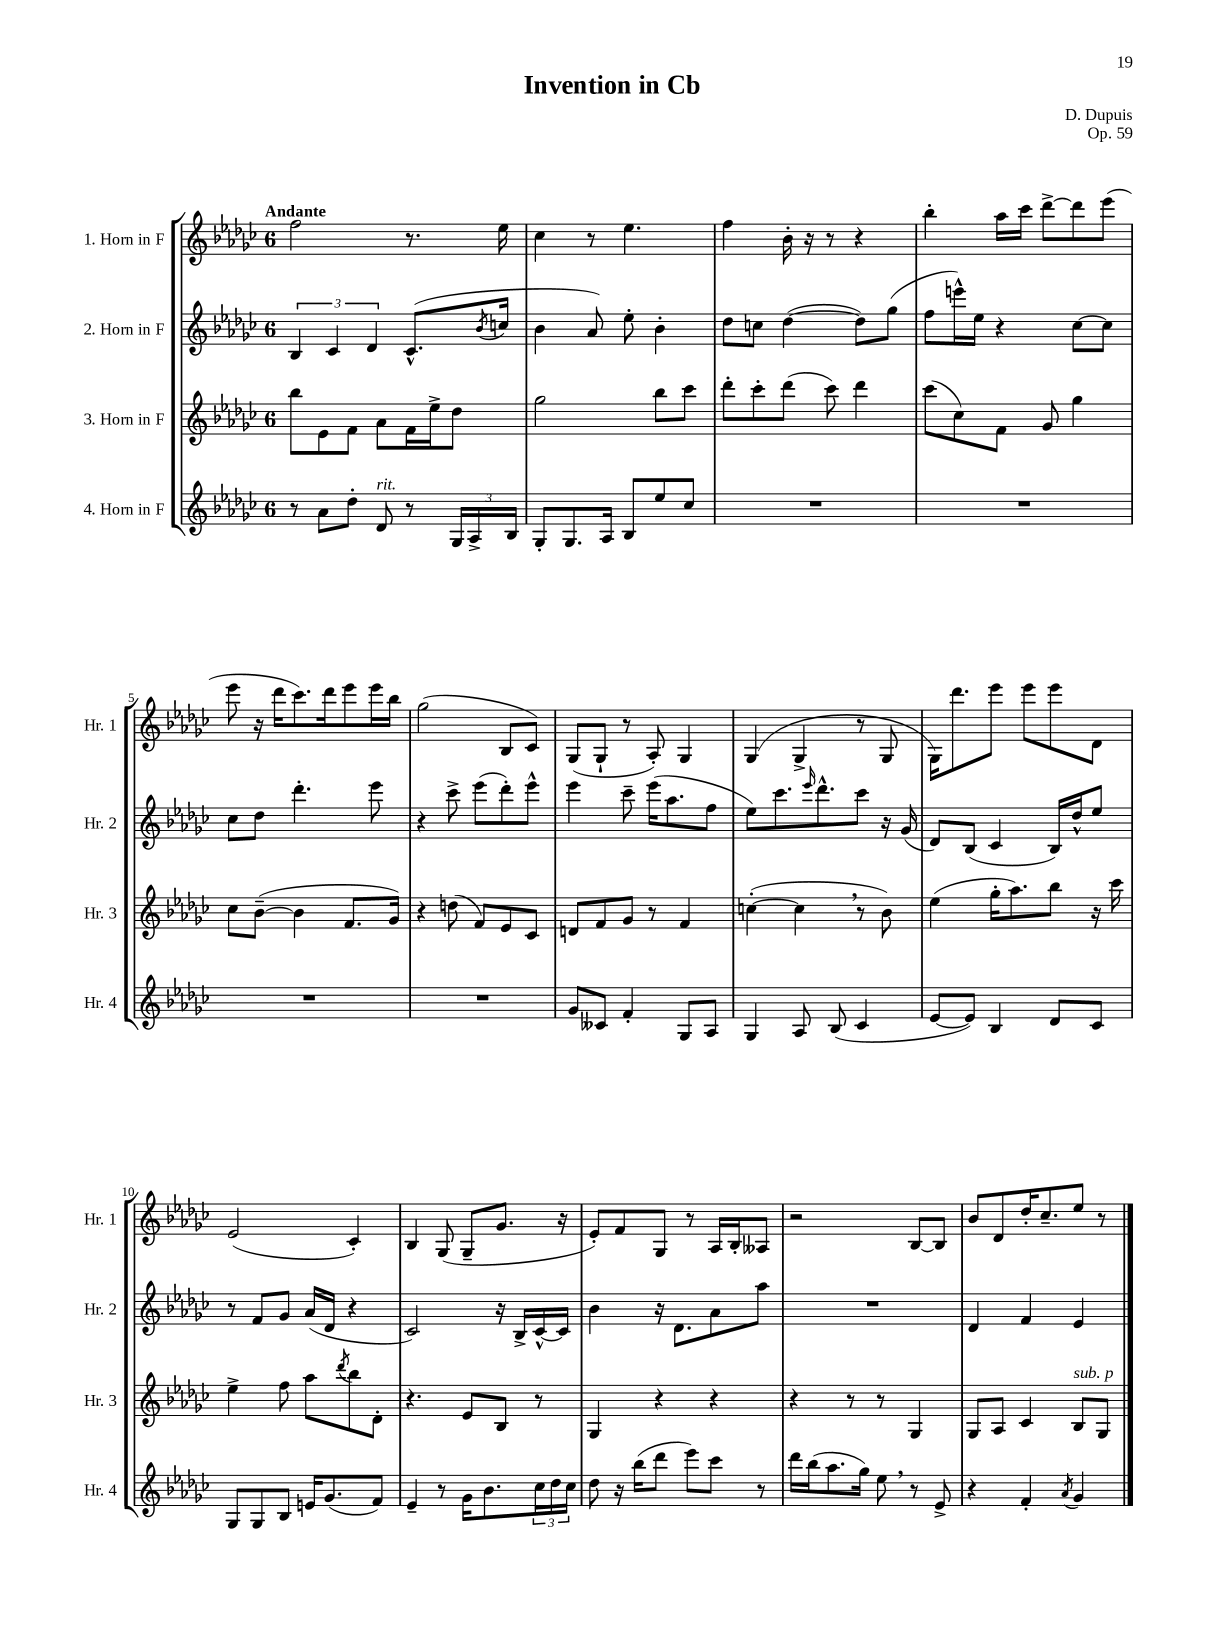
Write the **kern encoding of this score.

**kern	**kern	**kern	**kern
*part4	*part3	*part2	*part1
*staff4	*staff3	*staff2	*staff1
*I"4. Horn in F	*I"3. Horn in F	*I"2. Horn in F	*I"1. Horn in F
*I'Hr. 4	*I'Hr. 3	*I'Hr. 2	*I'Hr. 1
*clefG2	*clefG2	*clefG2	*clefG2
*k[b-e-a-d-g-c-]	*k[b-e-a-d-g-c-]	*k[b-e-a-d-g-c-]	*k[b-e-a-d-g-c-]
*M6/8	*M6/8	*M6/8	*M6/8
=1	=1	=1	=1
!	!	!	!LO:TX:a:B:t=Andante
8r	8bb-\L	6B-/	2ff\
8a-\L	8e-\	.	.
.	.	6c-/	.
8dd-'\J	8f\J	.	.
.	.	6d-/	.
!LO:TX:a:i:t=rit.	!	!	!
8d-/	8a-\L	.	.
8r	16f\L	(8.c-^^/L	8.r
.	16ee-^\J	.	.
24G-/LL	8dd-\J	.	.
24A-^/	.	.	.
.	.	8qb-/	.
.	.	16ccn/Jk	16ee-\
24B-/JJ	.	.	.
=2	=2	=2	=2
8G-'/L	2gg-\	4b-\	4cc-\
8.G-/	.	.	.
.	.	8a-/)	8r
16A-/Jk	.	.	.
8B-/L	.	8ee-'\	4.ee-\
8ee-/	8bb-\L	4b-'\	.
8cc-/J	8ccc-\J	.	.
=3	=3	=3	=3
2.r	8ddd-'\L	8dd-\L	4ff\
.	8ccc-'\	8ccn\J	.
.	(8ddd-\J	([4dd-\	16b-'\
.	.	.	16r
.	8ccc-\)	.	8r
.	4ddd-\	8dd-\L])	4r
.	.	(8gg-\J	.
=4	=4	=4	=4
2.r	(8ccc-\L	8ff\L	4bb-'\
.	8cc-\)	16eeen^^\L)	.
.	.	16ee-\JJ	.
.	8f\J	4r	16aa-\LL
.	.	.	16ccc-\JJ
.	8g-/	.	[8ddd-^\L
.	4gg-\	[8cc-\L	8ddd-\]
.	.	8cc-\J]	(8eee-\J
!!LO:LB:g=z
=5	=5	=5	=5
2.r	8cc-\L	8cc-\L	8eee-\
.	([8b-~\J	8dd-\J	16r
.	.	.	16ddd-\KL
.	4b-\]	4.ddd-'\	8.ccc-\)
.	.	.	16ddd-\k
.	8.f/L	.	8eee-\
.	.	8eee-\	16eee-\L
.	16g-/Jk)	.	16bb-\JJ
=6	=6	=6	=6
2.r	4r	4r	(2gg-\
.	(8ddn\	8ccc-^\	.
.	8f/L)	(8eee-\L	.
.	8e-/	8ddd-'\)	8B-/L
.	8c-/J	8eee-^^\J	8c-/J)
=7	=7	=7	=7
8g-/L	8dn/L	4eee-\	(8G-/L
8c--X/J	8f/	.	8G-`/J
4f'/	8g-/J	8ccc-~\	8r
.	8r	(16eee-\KL	8A-'/)
.	.	8.aa-\	.
8G-/L	4f/	.	4G-/
8A-/J	.	8ff\J	.
=8	=8	=8	=8
4G-/	([4ccn'\	8ee-\L)	(4G-/
.	.	8.ccc-\	.
8A-/	4cc,\]	.	4G-^/
.	.	16qqeee-/	.
.	.	8.ddd-^^\	.
(8B-/	.	.	.
4c-/	8r	8ccc-\J	8r
.	8b-\)	16r	8G-/
.	.	(16g-/	.
=9	=9	=9	=9
[8e-/L	(4ee-\	8d-/L)	16G-\KL)
.	.	.	8.ddd-\
8e-/J])	.	(8B-/J	.
4B-/	16gg-'\KL	4c-/	8eee-\J
.	8.aa-\)	.	.
.	.	.	8eee-\L
8d-/L	8bb-\J	16B-/LL)	8eee-\
.	.	16dd-^^/J	.
8c-/J	16r	8ee-/J	8d-\J
.	16ccc-\	.	.
!!LO:LB:g=z
=10	=10	=10	=10
8G-/L	4ee-^\	8r	(2e-/
8G-/	.	8f/L	.
8B-/J	8ff\	8g-/J	.
16en/KL	8aa-\L	(16a-/LL	.
(8.g-/	.	16d-/JJ	.
.	8qddd-/	.	.
.	8bb-\	4r	4c-'/)
8f/J)	8d-'\J	.	.
=11	=11	=11	=11
4e-~/	4.r	2c-/)	4B-/
8r	.	.	(8G-/
16g-\KL	8e-/L	.	8G-~/L
8.b-\	.	.	.
.	8B-/J	16r	8.g-/J
.	.	16B-^/LL	.
24cc-\L	8r	[16c-^^/	.
24dd-\	.	.	.
.	.	16c-/JJ]	16r
24cc-\JJ	.	.	.
=12	=12	=12	=12
8dd-\	4G-/	4b-\	8e-'/L)
16r	.	.	8f/
(16bb-\KL	.	.	.
8ddd-\J	4r	16r	8G-/J
.	.	8.d-\L	.
8eee-\L)	.	.	8r
8ccc-\J	4r	8a-\	16A-/LL
.	.	.	16B-'/J
8r	.	8aa-\J	8A--X/J
=13	=13	=13	=13
16ddd-\LL	4r	2.r	2r
(16bb-\J	.	.	.
8.aa-\	.	.	.
.	8r	.	.
16gg-\Jk)	.	.	.
8ee-,\	8r	.	.
8r	4G-/	.	[8B-/L
8e-^/	.	.	8B-/J]
=14	=14	=14	=14
4r	8G-/L	4d-/	8b-/L
.	8A-/J	.	8d-/
4f'/	4c-/	4f/	16dd-'/K
.	.	.	8.cc-~/
8qa-/	.	.	.
!	!LO:TX:a:i:t=sub. p	!	!
4g-/	8B-/L	4e-/	8ee-/J
.	8G-/J	.	8r
==	==	==	==
*-	*-	*-	*-
